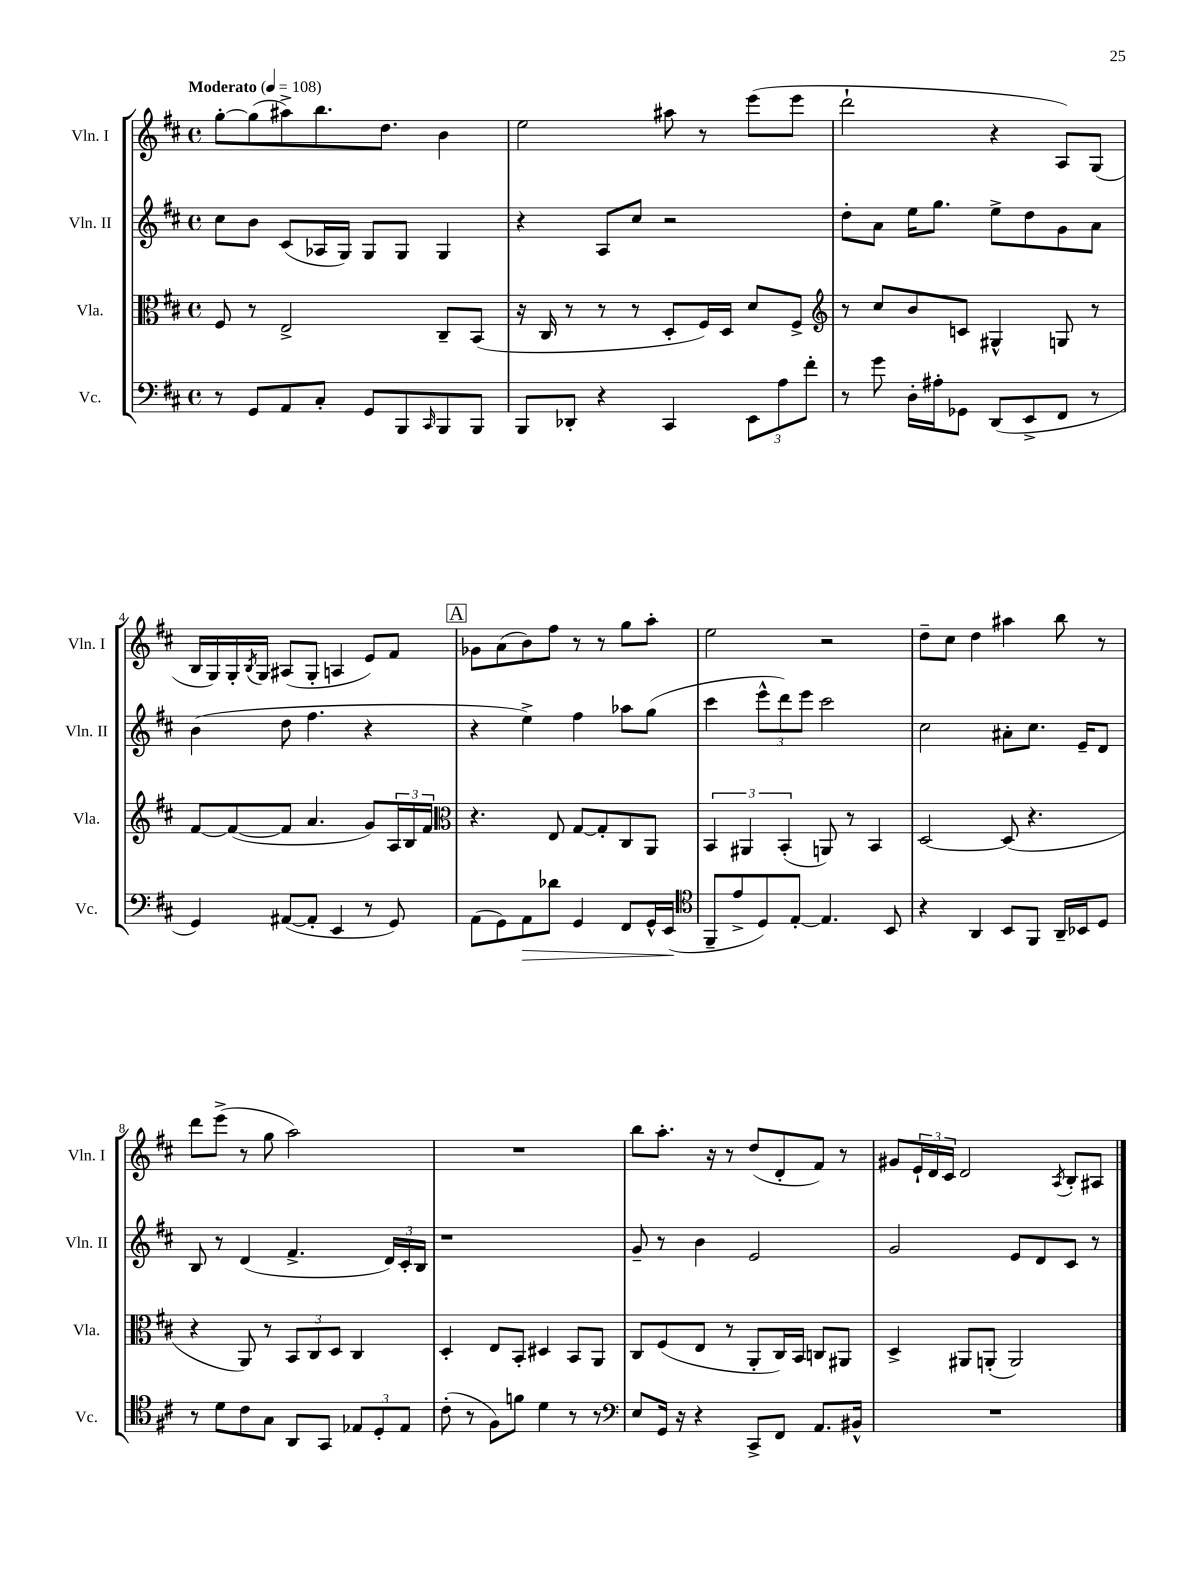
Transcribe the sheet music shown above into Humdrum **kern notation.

**kern	**kern	**kern	**kern
*staff4	*staff3	*staff2	*staff1
*clefF4	*clefC3	*clefG2	*clefG2
*k[f#c#]	*k[f#c#]	*k[f#c#]	*k[f#c#]
*M4/4	*M4/4	*M4/4	*M4/4
*met(c)	*met(c)	*met(c)	*met(c)
*MM108	*MM108	*MM108	*MM108
8r	8F#	8cc#	[8gg'
8GG	8r	8b	(8gg]
8AA	2E^	(8c#	8aa#^)
8C#'	.	16A-	8.bb
.	.	16G)	.
8GG	.	8G	.
.	.	.	8.dd
8BBB	.	8G	.
16qqCC#	.	.	.
8BBB	8C#~	4G	4b
8BBB	(8BB	.	.
=	=	=	=
8BBB	16r	4r	2ee
.	16C#	.	.
8DD-'	8r	.	.
4r	8r	8A	.
.	8r	8cc#	.
4CC#	8D'	2r	8aa#
.	16F#)	.	8r
.	16D	.	.
12EE	8d	.	(8eee
12A	.	.	.
.	8F#^	.	8eee
12f#'	.	.	.
=	=	=	=
*	*clefG2	*	*
8r	8r	8dd'	2ddd`
8g	8cc#	8a	.
16D'	8b	16ee	.
16A#'	.	8.gg	.
8GG-	8c	.	.
(8DD	4G#^^	8ee^	4r
8EE^	.	8dd	.
8FF#	8G	8g	8A)
8r	8r	8a	(8G
=	=	=	=
4GG)	[8f#	(4b	16B
.	.	.	16G)
.	(8f#_	.	16G'
.	.	.	8qB
.	.	.	16G
([8AA#	8f#]	8dd	(8A#
8AA#']	4.a	4.ff#	8G'
4EE	.	.	4A
8r	8g)	4r	8e)
8GG)	24A	.	8f#
.	24B	.	.
.	24f#	.	.
=	=	=	=
*	*clefC3	*	*
(8AA	4.r	4r	8g-
8GG)	.	.	(8a
8AA	.	4ee^)	8b)
8d-	8E	.	8ff#
4GG	[8G	4ff#	8r
.	8G']	.	8r
8FF#	8C#	8aa-	8gg
16GG^^	8AA	(8gg	8aa'
(16EE	.	.	.
=	=	=	=
*clefC4	*	*	*
8FF#~	6BB	4ccc#	2ee
8e^	.	.	.
.	6AA#	.	.
8D)	.	12eee^^	.
.	(6BB'	12ddd)	.
[8E'	.	.	.
.	.	12eee	.
4.E]	8AA)	2ccc#	2r
.	8r	.	.
.	4BB	.	.
8BB	.	.	.
=	=	=	=
4r	[2D	2cc#	8dd~
.	.	.	8cc#
4AA	.	.	4dd
8BB	(8D]	8a#'	4aa#
8FF#	4.r	8.cc#	.
16AA~	.	.	8bb
16BB-	.	16e~	.
8D	.	8d	8r
=	=	=	=
8r	4r	8B	8ddd
8d	.	8r	(8eee^
8c#	8AA)	(4d	8r
8G	8r	.	8gg
8AA	12BB	4.f#^	2aa)
.	12C#	.	.
8GG	.	.	.
.	12D	.	.
12E-	4C#	.	.
12D'	.	.	.
.	.	24d)	.
12E-	.	24c#'	.
.	.	24B	.
=	=	=	=
(8c#'	4D'	1r	1r
8r	.	.	.
8F#)	8E	.	.
8f	8BB'	.	.
4d	4D#	.	.
8r	8BB	.	.
8r	8AA	.	.
=	=	=	=
*clefF4	*	*	*
8E	8C#	8g~	8bb
16GG	(8F#	8r	8.aa'
16r	.	.	.
4r	8E	4b	.
.	.	.	16r
.	8r	.	8r
8CC#^	8AA'	2e	(8dd
8FF#	16C#)	.	8d'
.	16BB	.	.
8.AA	8C	.	8f#)
.	8AA#	.	8r
16BB#^^	.	.	.
=	=	=	=
1r	4D^	2g	8g#
.	.	.	24e`
.	.	.	24d
.	.	.	24c#
.	8AA#	.	2d
.	(8AA'	.	.
.	2AA)	8e	.
.	.	8d	.
.	.	.	8qA
.	.	8c#	8B'
.	.	8r	8A#
==	==	==	==
*-	*-	*-	*-
